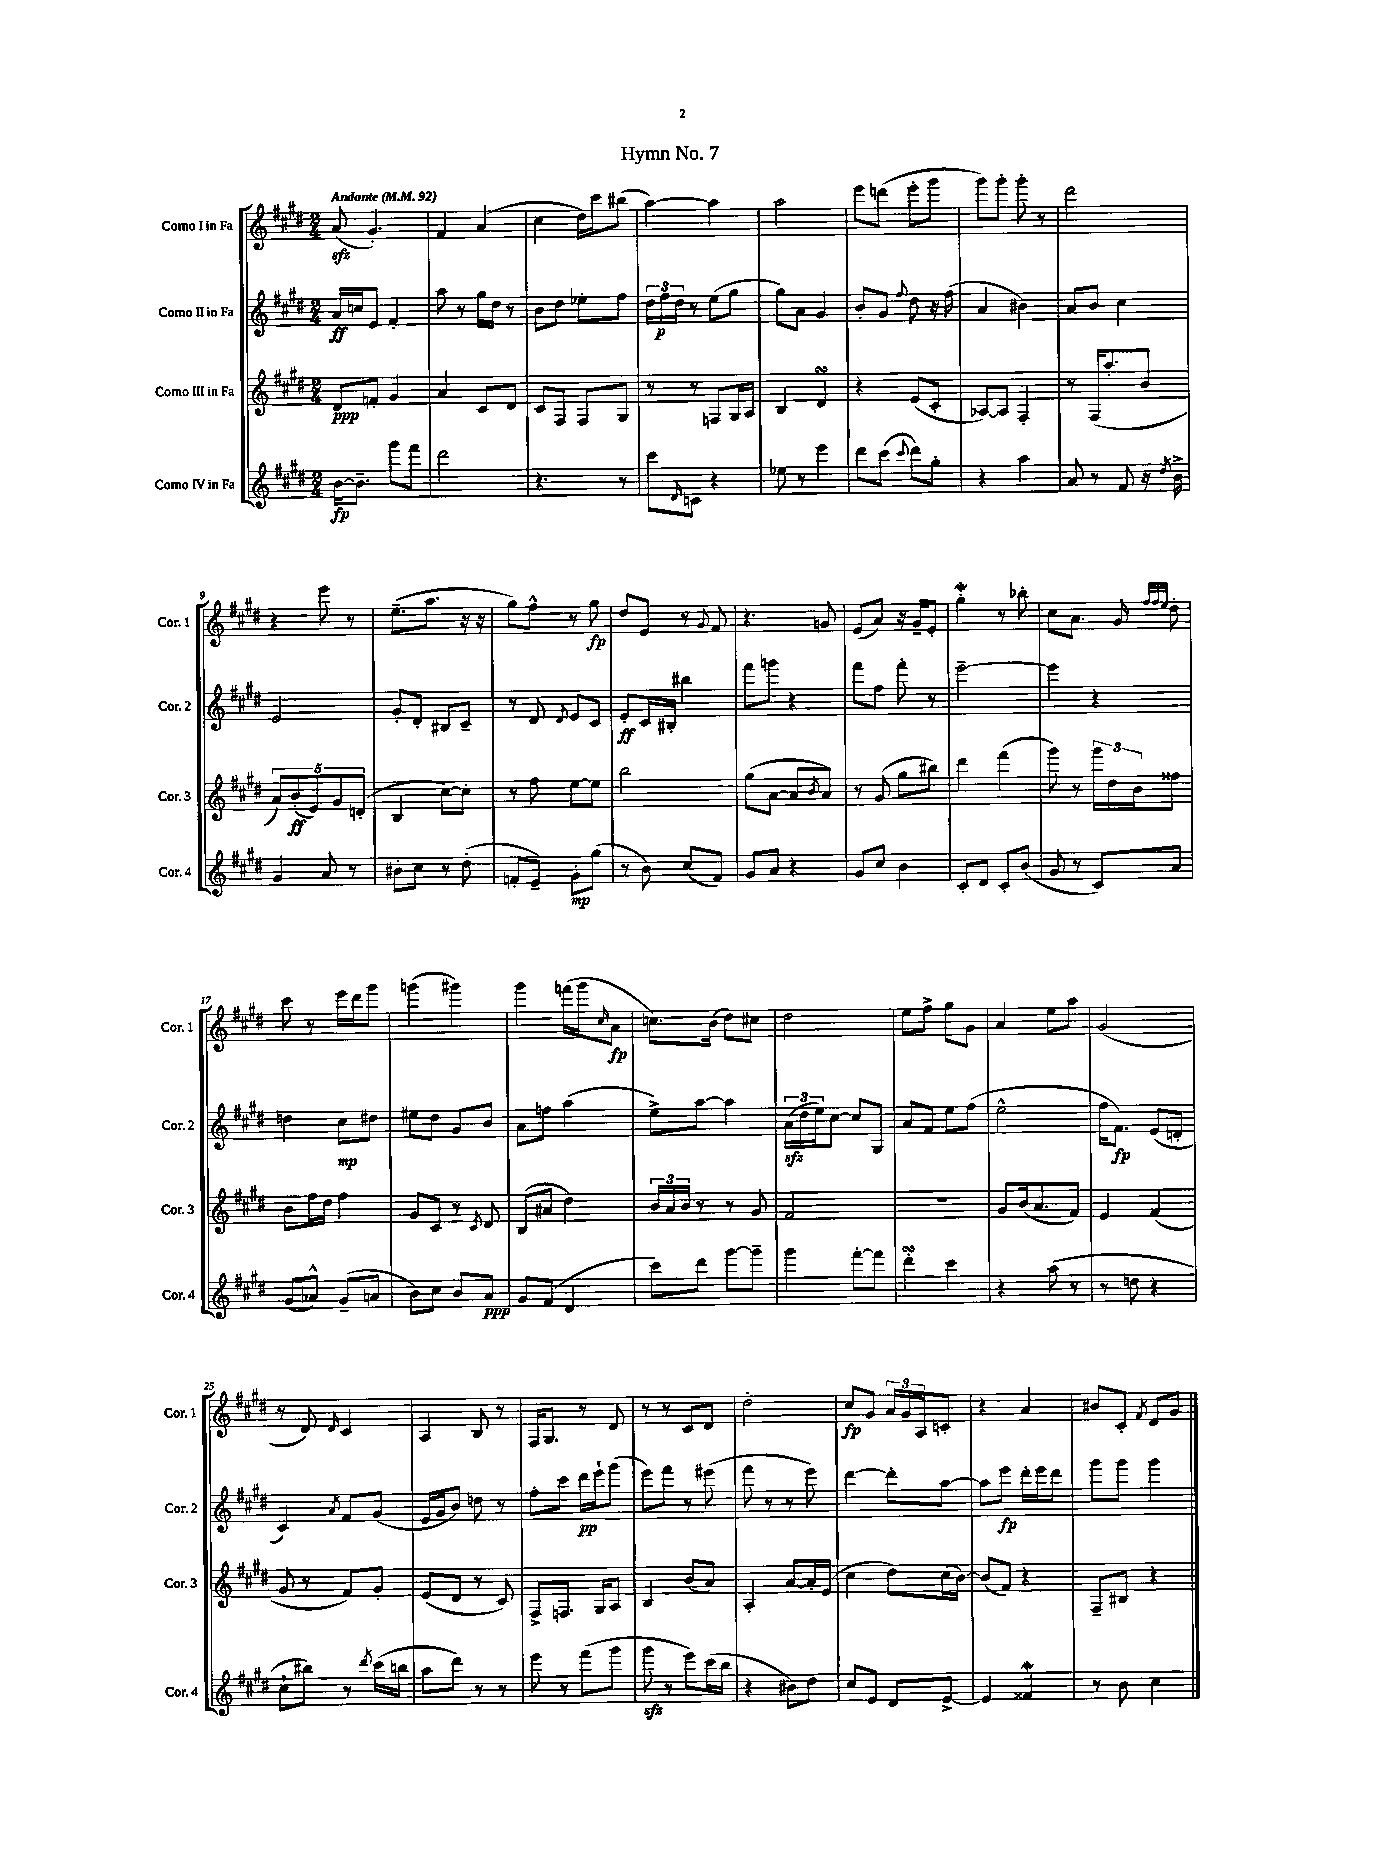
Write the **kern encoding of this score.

**kern	**dynam	**kern	**dynam	**kern	**dynam	**kern	**dynam
*part4	*part4	*part3	*part3	*part2	*part2	*part1	*part1
*staff4	*staff4	*staff3	*staff3	*staff2	*staff2	*staff1	*staff1
*I"Corno IV in Fa	*	*I"Corno III in Fa	*	*I"Corno II in Fa	*	*I"Corno I in Fa	*
*I'Cor. 4	*	*I'Cor. 3	*	*I'Cor. 2	*	*I'Cor. 1	*
*clefG2	*	*clefG2	*	*clefG2	*	*clefG2	*
*k[f#c#g#d#]	*	*k[f#c#g#d#]	*	*k[f#c#g#d#]	*	*k[f#c#g#d#]	*
*M2/4	*	*M2/4	*	*M2/4	*	*M2/4	*
*MM92	*	*MM92	*	*MM92	*	*MM92	*
=1	=1	=1	=1	=1	=1	=1	=1
!	!	!	!	!	!	!LO:TX:a:B:t=Andante	!
[16b\KL	fp	8d#/L	ppp	16a/LL	ff	(8azz/	.
8.b~\J]	.	.	.	16ccn/J	.	.	.
.	.	8fn'/J	.	8e/J	.	4.g#'/)	.
8ggg#\L	.	4g#/	.	4f#'/	.	.	.
8fff#\J	.	.	.	.	.	.	.
=2	=2	=2	=2	=2	=2	=2	=2
2ddd#\	.	4a/	.	8aa\	.	4f#/	.
.	.	.	.	8r	.	.	.
.	.	8c#/L	.	16gg#\LL	.	(4a/	.
.	.	.	.	16dd#\JJ	.	.	.
.	.	8d#/J	.	8r	.	.	.
=3	=3	=3	=3	=3	=3	=3	=3
4.r	.	8c#/L	.	8b\L	.	4cc#\	.
.	.	8F#/J	.	8dd#\J	.	.	.
.	.	8F#/L	.	8ee-X'\L	.	16dd#\LL)	.
.	.	.	.	.	.	16ccc#\J	.
8r	.	8G#/J	.	8ff#\J	.	(8bb#X\J	.
=4	=4	=4	=4	=4	=4	=4	=4
8ccc#\L	.	8r	.	24dd#\LL	.	[4aa\)	.
.	.	.	.	24ff#\	p	.	.
.	.	.	.	24dd#\JJ	.	.	.
16qqd#/	.	.	.	.	.	.	.
8cn\J	.	8r	.	8r	.	.	.
4r	.	8Fn/L	.	(8ee\L	.	4aa\]	.
.	.	16G#/L	.	8gg#\J	.	.	.
.	.	16A/JJ	.	.	.	.	.
=5	=5	=5	=5	=5	=5	=5	=5
8ee-X\	.	4B/	.	8gg#\L)	.	2aa\	.
8r	.	.	.	8a\J	.	.	.
4eee\	.	4d#sSsS/	.	4g#/	.	.	.
=6	=6	=6	=6	=6	=6	=6	=6
8ddd#\L	.	4r	.	8b'/L	.	8eee\L	.
(8ccc#\J	.	.	.	8g#/J	.	(8dddn\J	.
8qqccc#/	.	.	.	8qqff#/	.	.	.
8ddd#\L)	.	(8e/L	.	8dd#\	.	8eee'\L	.
8gg#'\J	.	8c#'/J	.	16r	.	8ggg#\J	.
.	.	.	.	(16ff#\	.	.	.
=7	=7	=7	=7	=7	=7	=7	=7
4r	.	[8A-X/L)	.	4a/	.	8ggg#\L)	.
.	.	8A-/J]	.	.	.	8ggg#'\J	.
4aa\	.	4F#'/	.	4b#X\)	.	8ggg#'\	.
.	.	.	.	.	.	8r	.
=8	=8	=8	=8	=8	=8	=8	=8
8a/	.	8r	.	8a/L	.	2ddd#\	.
8r	.	(16F#/KL	.	8b/J	.	.	.
.	.	8.aa'/	.	.	.	.	.
8f#/	.	.	.	4cc#\	.	.	.
16r	.	8b/J	.	.	.	.	.
8qdd#/	.	.	.	.	.	.	.
16b^\	.	.	.	.	.	.	.
!!LO:LB:g=z
=9	=9	=9	=9	=9	=9	=9	=9
4g#/	.	10a/L)	.	2e/	.	4r	.
.	.	(10b'/	ff	.	.	.	.
.	.	10e/)	.	.	.	.	.
8a/	.	.	.	.	.	8eee\	.
.	.	10g#/	.	.	.	.	.
8r	.	.	.	.	.	8r	.
.	.	(10dn'/J	.	.	.	.	.
=10	=10	=10	=10	=10	=10	=10	=10
8b#X'\L	.	4B/	.	8g#'/L	.	(8.ee~\L	.
8cc#\J	.	.	.	8d#'/J	.	.	.
.	.	.	.	.	.	8.aa\J	.
8r	.	[8cc#\L)	.	8B#X/L	.	.	.
(8dd#'\	.	8cc#'\J]	.	8c#~/J	.	16r	.
.	.	.	.	.	.	16r	.
=11	=11	=11	=11	=11	=11	=11	=11
8fn'/L	.	8r	.	8r	.	8gg#\L)	.
8e~/J)	.	8ff#\	.	8d#/	.	8ff#^^\J	.
.	.	.	.	8qqd#/	.	.	.
8g#'\L	mp	[8ee\L	.	8e/L	.	8r	.
(8gg#\J	.	8ee\J]	.	8c#/J	.	8gg#\	fp
=12	=12	=12	=12	=12	=12	=12	=12
8r	.	2bb\	.	8e'/L	ff	8dd#/L	.
8b\)	.	.	.	16c#/L	.	8e/J	.
.	.	.	.	16B#X'/JJ	.	.	.
(8cc#/L	.	.	.	4bb#X\	.	8r	.
.	.	.	.	.	.	8qqg#/	.
8f#/J)	.	.	.	.	.	8f#/	.
=13	=13	=13	=13	=13	=13	=13	=13
8g#/L	.	(8gg#\L	.	8fff#\L	.	4.r	.
8a/J	.	[8a\J	.	8gggn\J	.	.	.
4r	.	8a/L]	.	4r	.	.	.
.	.	8qb/	.	.	.	.	.
.	.	8a/J)	.	.	.	8gn/	.
=14	=14	=14	=14	=14	=14	=14	=14
8g#/L	.	8r	.	8fff#\L	.	(8e/L	.
8cc#/J	.	(8g#/	.	8ff#\J	.	8a/J)	.
4b\	.	8gg#\L	.	8fff#'\	.	16r	.
.	.	.	.	.	.	16g#~/KL	.
.	.	8bb#X\J)	.	8r	.	8e'/J	.
=15	=15	=15	=15	=15	=15	=15	=15
8c#'/L	.	4ddd#\	.	[2eee~\	.	4gg#W'\	.
8d#/J	.	.	.	.	.	.	.
8c#'/L	.	(4fff#\	.	.	.	8r	.
(8b/J	.	.	.	.	.	8bb-X'\	.
=16	=16	=16	=16	=16	=16	=16	=16
8g#/	.	8ggg#\)	.	4eee\]	.	8cc#\L	.
8r	.	8r	.	.	.	8.a\J	.
8c#/L)	.	24ggg#\LL	.	4r	.	.	.
.	.	24dd#\	.	.	.	.	.
.	.	.	.	.	.	16g#/	.
.	.	24b\J	.	.	.	.	.
.	.	.	.	.	.	32qqff#/LLL	.
.	.	.	.	.	.	32qqff#/	.
.	.	.	.	.	.	32qqee/JJJ	.
8a/J	.	8ff##X\J	.	.	.	8dd#'\	.
!!LO:LB:g=z
=17	=17	=17	=17	=17	=17	=17	=17
(8g#/L	.	8b\L	.	4ddn\	.	8ccc#\	.
8a-X^^/J)	.	16ff#\L	.	.	.	8r	.
.	.	16dd#\JJ	.	.	.	.	.
(8g#~/L	.	4ff#\	.	8cc#\L	mp	16eee\LL	.
.	.	.	.	.	.	16ddd#\J	.
8an/J	.	.	.	8dd#X\J	.	8ggg#\J	.
=18	=18	=18	=18	=18	=18	=18	=18
8b\L)	.	8g#/L	.	8ee#X\L	.	(4gggn\	.
8cc#\J	.	8c#/J	.	8dd#\J	.	.	.
8b/L	.	8r	.	8g#/L	.	4ggg#X\)	.
.	.	8qc#/	.	.	.	.	.
8a/J	ppp	8d#/	.	8b/J	.	.	.
=19	=19	=19	=19	=19	=19	=19	=19
8g#/L	.	(8B/L	.	8a\L	.	4ggg#\	.
(8f#/J	.	8a#X/J	.	8ffn\J	.	.	.
4d#/	.	4dd#\)	.	(4aa\	.	(16fffn\LL	.
.	.	.	.	.	.	16ggg#\J	.
.	.	.	.	.	.	16qqcc#/	.
.	.	.	.	.	.	8a\J	fp
=20	=20	=20	=20	=20	=20	=20	=20
8ccc#\L)	.	24b/LL	.	8ee^\L)	.	8.ccn\L)	.
.	.	24a/	.	.	.	.	.
.	.	24b/JJ	.	.	.	.	.
8ddd#\J	.	8r	.	[8aa\J	.	.	.
.	.	.	.	.	.	(16b\Jk	.
[8ggg#\L	.	8r	.	4aa\]	.	8dd#\L)	.
8ggg#~\J]	.	8g#/	.	.	.	8cc#X\J	.
=21	=21	=21	=21	=21	=21	=21	=21
4ggg#\	.	2f#/	.	(24azz\LL	.	2dd#\	.
.	.	.	.	24dd#\	.	.	.
.	.	.	.	24ee\J)	.	.	.
.	.	.	.	[8cc#\J	.	.	.
[8fff#'\L	.	.	.	8cc#/L]	.	.	.
8fff#\J]	.	.	.	8G#/J	.	.	.
=22	=22	=22	=22	=22	=22	=22	=22
4ddd#sSsS'\	.	2r	.	8a/L	.	8ee\L	.
.	.	.	.	8f#/J	.	8ff#^\J	.
4ccc#\	.	.	.	8ee\L	.	8gg#\L	.
.	.	.	.	(8ff#\J	.	8g#\J	.
=23	=23	=23	=23	=23	=23	=23	=23
4r	.	8g#/L	.	2ee^^\	.	4a/	.
.	.	(16b/k	.	.	.	.	.
.	.	8.a/	.	.	.	.	.
(8aa\	.	.	.	.	.	8ee\L	.
8r	.	8f#/J)	.	.	.	8aa\J	.
=24	=24	=24	=24	=24	=24	=24	=24
8r	.	4e/	.	16ff#\KL	.	(2g#/	.
.	.	.	.	8.f#\J)	fp	.	.
8ddn\	.	.	.	.	.	.	.
4r	.	(4f#/	.	(8e/L	.	.	.
.	.	.	.	8dn'/J	.	.	.
!!LO:LB:g=z
=25	=25	=25	=25	=25	=25	=25	=25
8cc#`\L	.	8g#/	.	4c#/)	.	8r	.
8bb#X\J)	.	8r	.	.	.	8d#/)	.
.	.	.	.	8qa/	.	16qqd#/	.
8r	.	8f#/L)	.	8f#/L	.	4c#/	.
8qddd#/	.	.	.	.	.	.	.
(16ccc#\LL	.	8g#'/J	.	(8g#/J	.	.	.
16bbn\JJ	.	.	.	.	.	.	.
=26	=26	=26	=26	=26	=26	=26	=26
8aa\L	.	(8e/L	.	16e/LL	.	4A/	.
.	.	.	.	16g#/J	.	.	.
8ddd#\J)	.	8d#/J	.	8b/J)	.	.	.
8r	.	8r	.	8ddn\	.	8B/	.
8r	.	8c#/)	.	8r	.	8r	.
=27	=27	=27	=27	=27	=27	=27	=27
8eee\	.	8F#^/L	.	8ff#'\L	.	16F#/KL	.
.	.	.	.	.	.	8.G#/J	.
8r	.	8.Fn/J	.	8ccc#\J	.	.	.
(8fff#\L	.	.	.	16ddd#\LL	pp	8r	.
.	.	16G#/KL	.	16eee`\J	.	.	.
8ggg#\J	.	8A/J	.	(8ggg#\J	.	8d#/	.
=28	=28	=28	=28	=28	=28	=28	=28
8ggg#zz\	.	4B/	.	8eee\L)	.	8r	.
8r	.	.	.	8fff#\J	.	8r	.
8eee\L)	.	(8b/L	.	8r	.	8c#/L	.
(16ccc#\L	.	8a/J)	.	(8eee#X\	.	8d#/J	.
16bb\JJ	.	.	.	.	.	.	.
=29	=29	=29	=29	=29	=29	=29	=29
4r	.	4A'/	.	8fff#\	.	2dd#'\	.
.	.	.	.	8r	.	.	.
8b#X\L)	.	[8a/L	.	8r	.	.	.
8dd#\J	.	16a'/L]	.	8eee\)	.	.	.
.	.	(16e/JJ	.	.	.	.	.
=30	=30	=30	=30	=30	=30	=30	=30
8cc#/L	.	4cc#\	.	[4ddd#\	.	8cc#/L	fp
8e/J	.	.	.	.	.	8g#/J	.
8d#/L	.	8dd#\L)	.	8ddd#'\L]	.	24a/LL	.
.	.	.	.	.	.	24g#/	.
.	.	.	.	.	.	24A/J	.
[8e^/J	.	(16cc#\L	.	[8aa\J	.	8cn'/J	.
.	.	[16b\JJ)	.	.	.	.	.
=31	=31	=31	=31	=31	=31	=31	=31
4e/]	.	(8b/L]	.	8aa\L]	.	4r	.
.	.	8f#/J)	.	8eee\J	fp	.	.
4f##XW/	.	4r	.	16ddd#'\LL	.	4a/	.
.	.	.	.	16eee\J	.	.	.
.	.	.	.	8ddd#\J	.	.	.
=32	=32	=32	=32	=32	=32	=32	=32
8r	.	8F#~/L	.	8ggg#\L	.	8b#X/L	.
8b\	.	8B#X/J	.	8ggg#\J	.	8c#'/J	.
.	.	.	.	.	.	8qf#/	.
4cc#\	.	4r	.	4ggg#\	.	8d#/L	.
.	.	.	.	.	.	8g#/J	.
==	==	==	==	==	==	==	==
*-	*-	*-	*-	*-	*-	*-	*-
